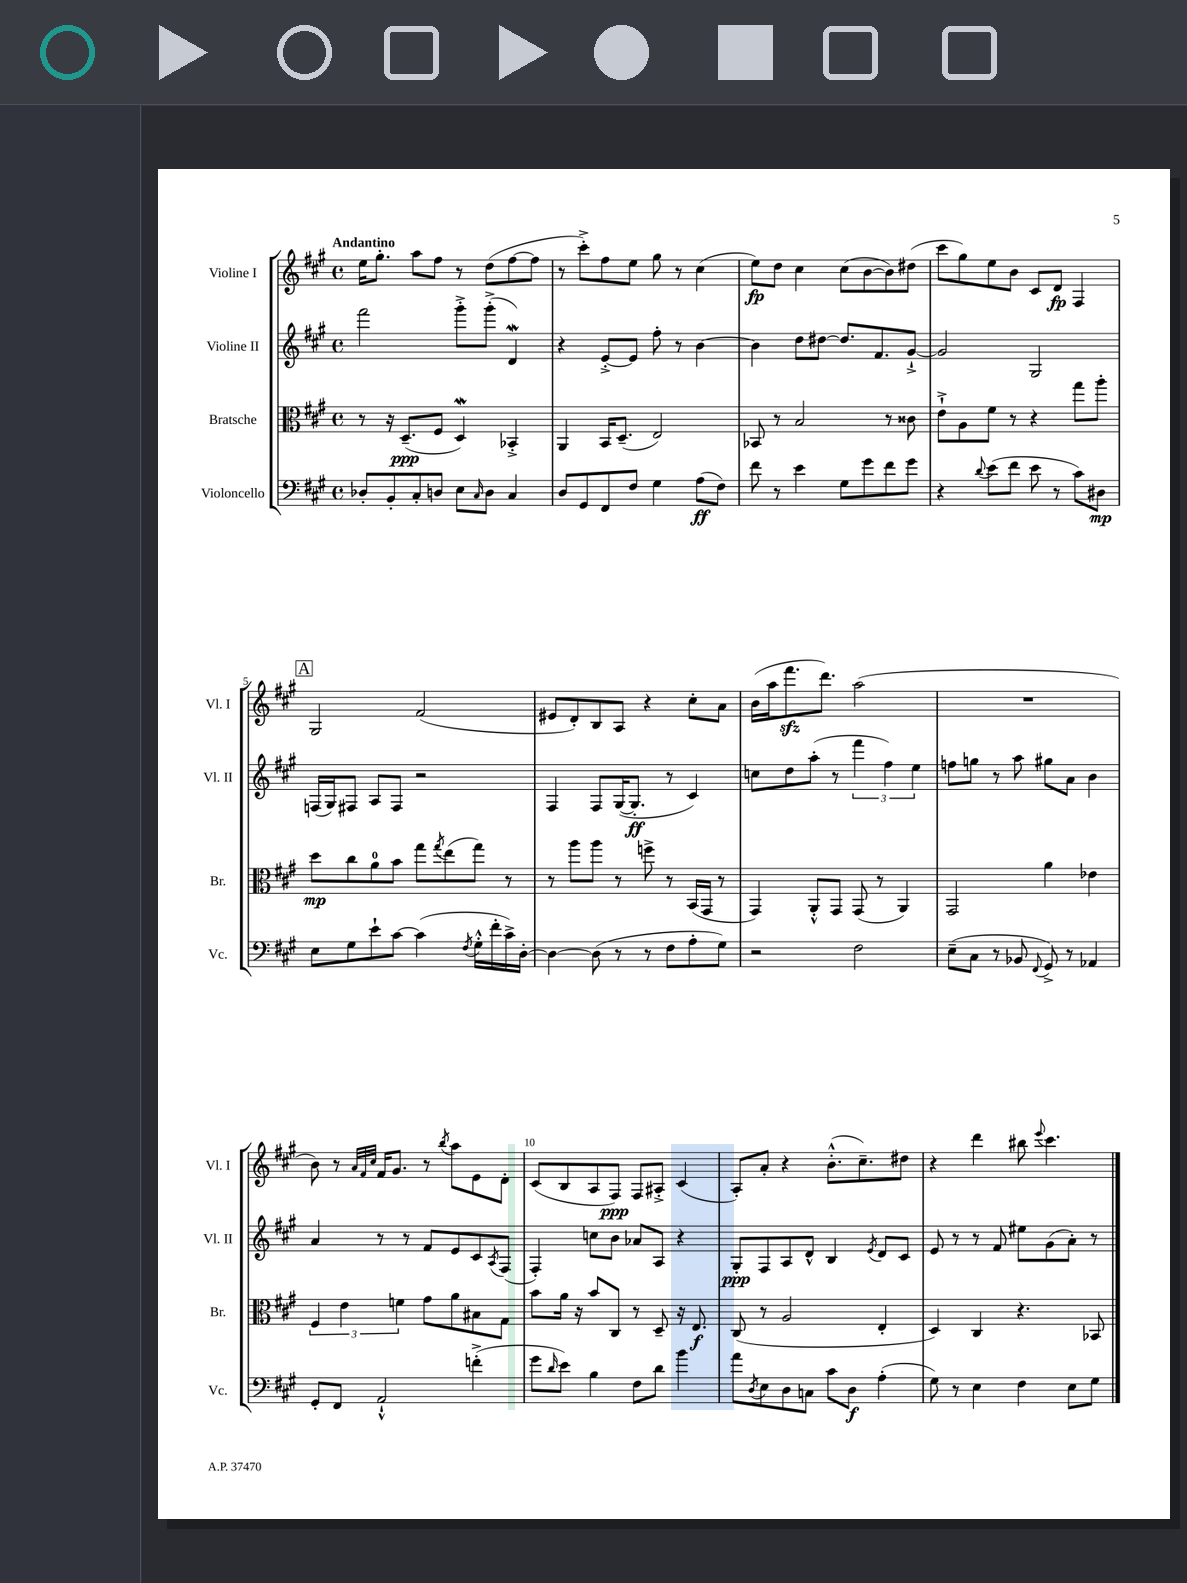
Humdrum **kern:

**kern	**kern	**kern	**kern
*staff4	*staff3	*staff2	*staff1
*clefF4	*clefC3	*clefG2	*clefG2
*k[f#c#g#]	*k[f#c#g#]	*k[f#c#g#]	*k[f#c#g#]
*M4/4	*M4/4	*M4/4	*M4/4
*met(c)	*met(c)	*met(c)	*met(c)
8D-'	8r	2fff#	16ee
.	.	.	8.gg#'
8BB'	16r	.	.
.	(8.D~	.	.
8C#'	.	.	8aa
8D	8F#	.	8ff#
8E	4D)	8ggg#'^	8r
16qqC#	.	.	.
8D	.	(8ggg#'^	(8dd
4C#	4BB-'^	4d)	[8ff#
.	.	.	8ff#]
=	=	=	=
8D	4AA	4r	8r
8GG#	.	.	8ccc#'^)
8FF#	16BB	[8e'^	8ff#
.	(8.D~	.	.
8F#	.	8e]	8ee
4G#	2E)	8ff#'	8gg#
.	.	8r	8r
(8A	.	[4b	(4cc#
8F#)	.	.	.
=	=	=	=
8f#	8BB-	4b]	8ee)
8r	8r	.	8dd
4e	2B	8dd	4cc#
.	.	[8dd#	.
8G#	.	8.dd#]	(8cc#
8g#	.	.	[8b
.	.	8.f#	.
8f#	8r	.	8b])
8g#	8c##	[8g#`^	(8dd#
=	=	=	=
4r	8e`^	2g#]	8ccc#
.	8A	.	8gg#)
8qqd	.	.	.
(8e	8f#	.	8ee
8f#	8r	.	8b
8e	4r	2G#	8c#
8r	.	.	8d
8c#)	8gg#	.	4F#
8D#	8aa'	.	.
=	=	=	=
8E	8dd	(16F	2G#
.	.	16G#)	.
8G#	8cc#	8F#	.
8e`	8a	8A	.
[8c#	8b	8F#	.
(4c#]	8gg#	2r	(2f#
.	8qgg#	.	.
.	(8ee	.	.
8qF#	.	.	.
16G#'^^	8gg#)	.	.
16f#'	.	.	.
16c#^)	8r	.	.
[16D'	.	.	.
=	=	=	=
4D_	8r	4F#	8e#
.	8aa	.	8d')
(8D]	8aa	8F#	8B
8r	8r	([16G#	8A
.	.	8.G#']	.
8r	8ff^	.	4r
8F#	8r	8r	.
8A'	(16BB	4c#)	8cc#'
.	16GG#	.	.
8G#)	8r	.	8a
=	=	=	=
2r	4GG#)	8cc	(16b
.	.	.	16aa
.	.	8dd	8.fff#
.	8AA'^^	(8aa'	.
.	.	.	8.ddd)
.	8GG#	8r	.
2F#	(8GG#	6fff#	(2aa
.	8r	.	.
.	.	6ff#)	.
.	4AA)	.	.
.	.	6ee	.
=	=	=	=
(8E~	2GG#	8ff	1r
8C#	.	8gg	.
8r	.	8r	.
8BB-	.	8aa	.
8qqFF#	.	.	.
8GG#^)	4a	8gg#	.
8r	.	8a	.
4AA-	4e-	4b	.
=	=	=	=
8GG#'	6F#	4a	8b)
8FF#	.	.	8r
.	6e	.	.
.	.	.	32qqa
.	.	.	32qqf#
.	.	.	32qqcc#
2AA`^^	.	8r	16f#
.	.	.	8.g#
.	6f	.	.
.	.	8r	.
.	8g#	8f#	8r
.	.	.	8qbb
.	8a	8e	8aa
(4f'^	8B#	8c#	8e
.	.	8qA	.
.	8G#	(8F#	8d'
=	=	=	=
8g#	8b	4F#')	(8c#
16qqd	.	.	.
8e)	16a	.	8B
.	16r	.	.
4B	8b	8cc	8A
.	8C#	8b	8F#)
8F#	8r	8a-	8F#
8d	8D~	8A	8A#'^
4b	16r	4r	(4c#
.	8.E	.	.
=	=	=	=
8a	(8C#	8G#'	8A')
8qD	.	.	.
8E	8r	8F#	8a'
8D	2A	8A	4r
8C	.	8d^^	.
8c#	.	4B	(8.b'^^
8D	.	.	.
.	.	.	8.cc#~)
.	.	8qe	.
(4A'	4E'	8d	.
.	.	8c#	8dd#
=	=	=	=
8G#)	4D)	8e	4r
8r	.	8r	.
4E	4C#	8r	4ddd
.	.	8f#	.
4F#	4.r	8ee#	8bb#
.	.	.	8qqeee
.	.	(8g#	4.ccc#
8E	.	8a')	.
8G#	8BB-	8r	.
==	==	==	==
*-	*-	*-	*-
